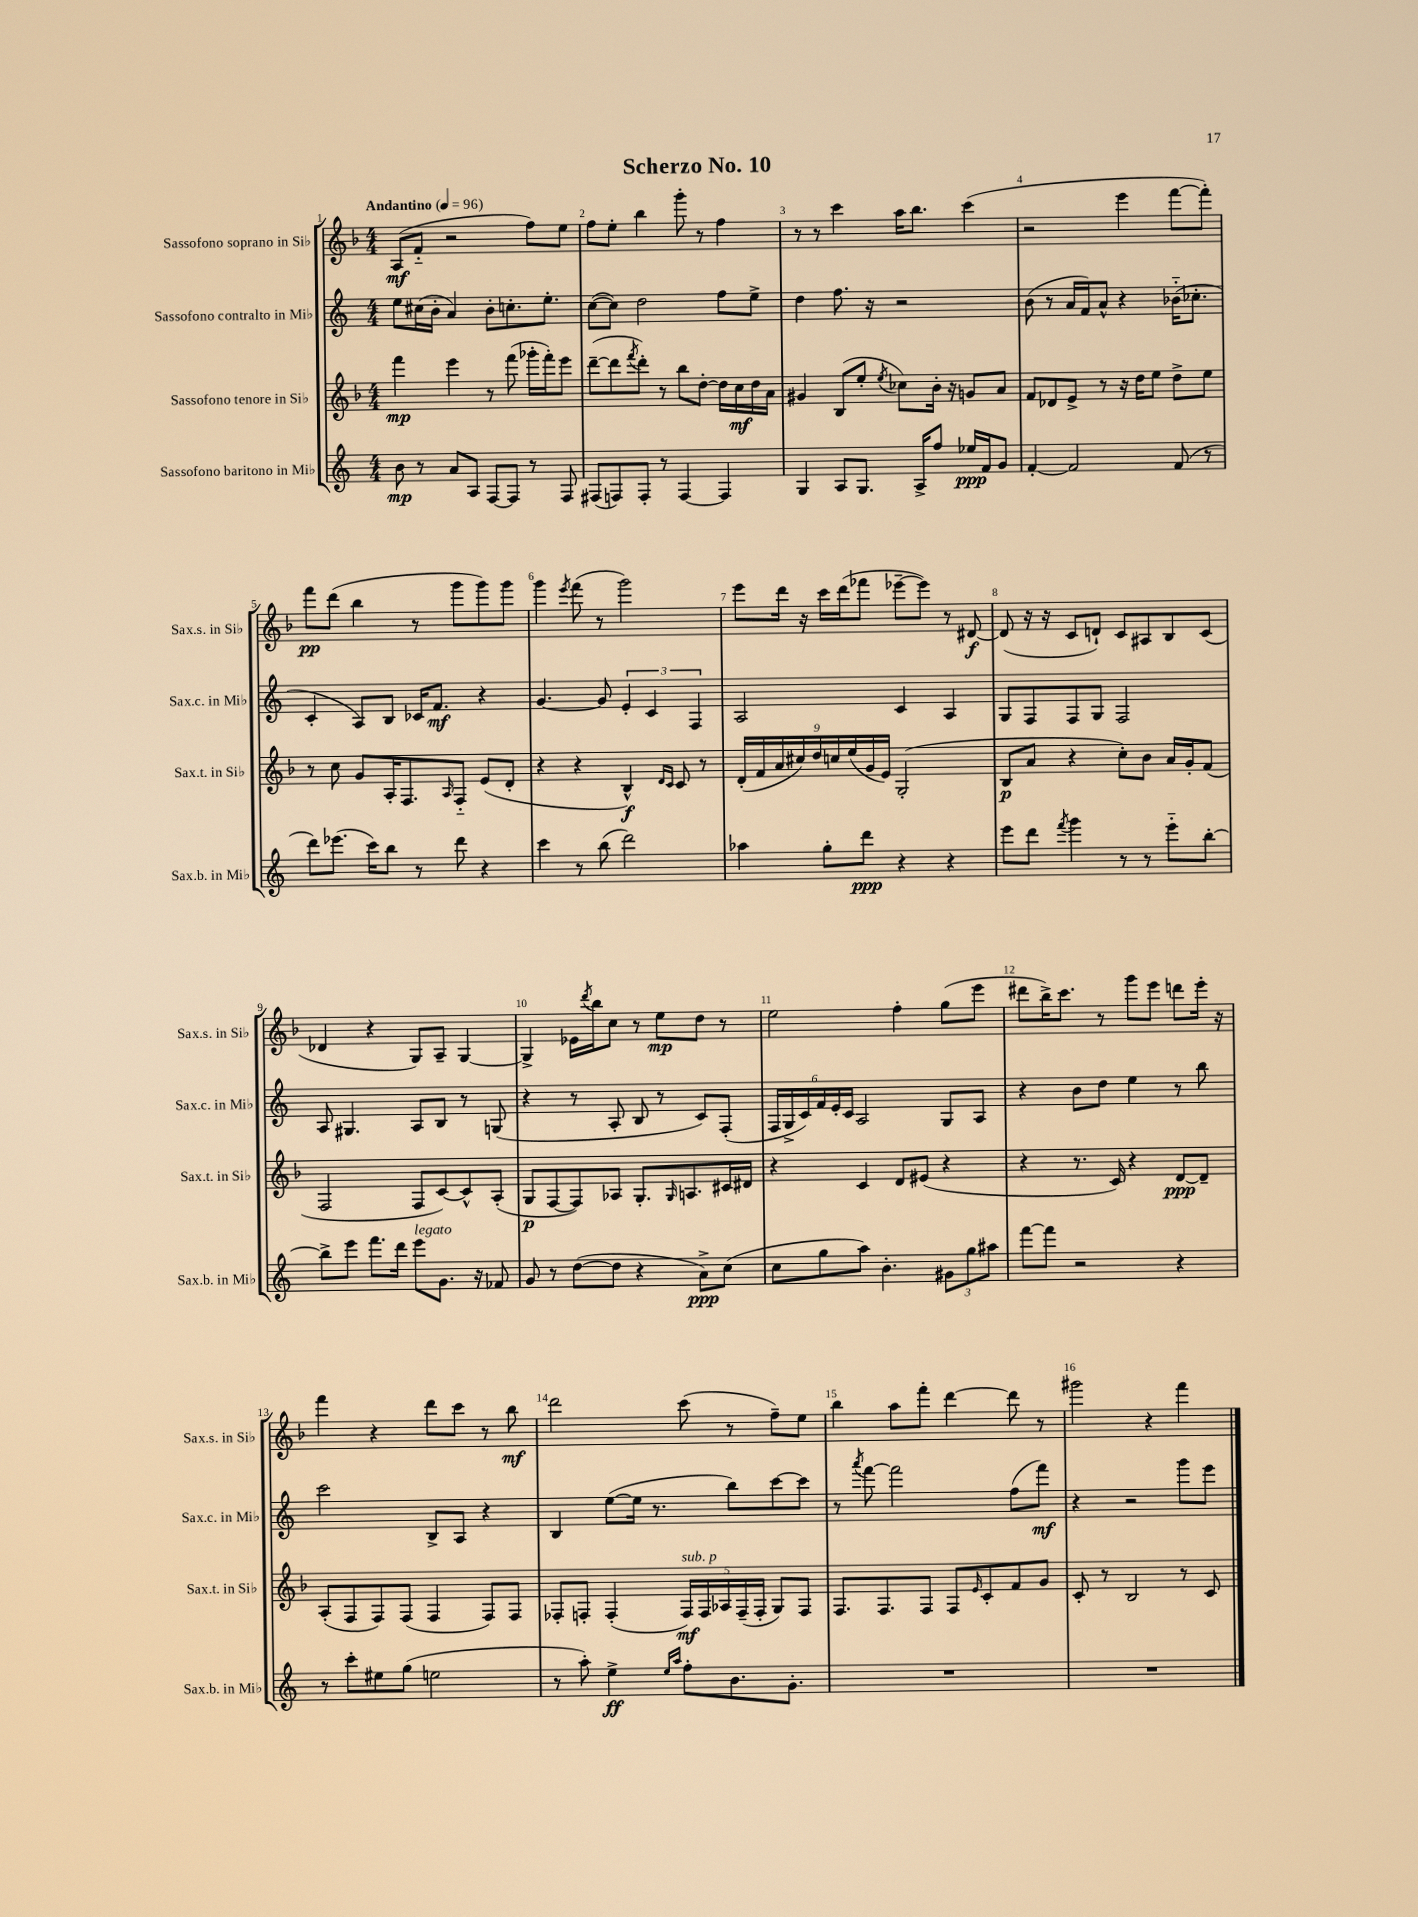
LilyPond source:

\header { title = "Scherzo No. 10" }
<<
\new StaffGroup <<
\new Staff = "s0" \with { instrumentName = "Sassofono soprano in Sib" shortInstrumentName = "Sax.s. in Sib" } {
    \clef treble \key f \major \numericTimeSignature \time 4/4 \tempo "Andantino" 4 = 96
    a8\mf( f'8-_ r2 f''8) e''8 |
    f''8 e''8-. bes''4 g'''8-. r8 f''4 |
    r8 r8 c'''4 a''16 bes''8. c'''4( |
    r2 e'''4 f'''8~ f'''8-.) |
    f'''8\pp d'''8( bes''4 r8 g'''8 g'''8) g'''8 |
    g'''4 \acciaccatura { e'''8 } f'''8( r8 g'''2) |
    e'''8 d'''16 r16 c'''16 d'''16( fes'''8 ees'''8~-- ees'''8) r8 dis'8~\f |
    dis'8( r16 r16 c'8 d'8-!) c'8 ais8 bes8 c'8( |
    des'4 r4 g8) a8-- g4~ |
    g4-> ees'16 \acciaccatura { d'''8 } bes''16 c''8 r8 e''8\mp d''8 r8 |
    e''2 f''4-. g''8( e'''8 |
    dis'''8 bes''16->) c'''8. r8 g'''8 e'''8 d'''8 e'''16-. r16 |
    f'''4 r4 d'''8 c'''8 r8 bes''8\mf |
    d'''2 c'''8( r8 f''8--) e''8 |
    bes''4 a''8 f'''8-. d'''4~ d'''8 r8 |
    gis'''2 r4 f'''4 \bar "|." |
}
\new Staff = "s1" \with { instrumentName = "Sassofono contralto in Mib" shortInstrumentName = "Sax.c. in Mib" } {
    \clef treble \key c \major \numericTimeSignature \time 4/4
    e''8 cis''16( b'16-. a'4) b'8-. c''8.-. e''8.-. |
    c''8~( c''8) d''2 f''8 e''8-> |
    d''4 f''8. r16 r2 |
    b'8( r8 a'16 f'16) a'8-^ r4 bes'16-_( ces''8.-. |
    c'4-. a8) b8 ces'16 f'8.\mf r4 |
    g'4.~ g'8 \tuplet 3/2 { e'4-. c'4 f4 } |
    a2 c'4 a4 |
    g8 f8 f8 g8 f2 |
    a8 gis4. a8 b8 r8 g8( |
    r4 r8 a8-. b8 r8 c'8) f8-.( |
    \tuplet 6/4 { f16 g16-> c'16) f'16 e'16-. c'16 } a2 g8 a8 |
    r4 b'8 d''8 e''4 r8 b''8 |
    c'''2 b8-> a8 r4 |
    b4 e''8~( e''16 r8. b''8) c'''8~ c'''8 |
    r8 \acciaccatura { a'''8 } f'''8~ f'''2 f''8( f'''8\mf) |
    r4 r2 g'''8 e'''8 \bar "|." |
}
\new Staff = "s2" \with { instrumentName = "Sassofono tenore in Sib" shortInstrumentName = "Sax.t. in Sib" } {
    \clef treble \key f \major \numericTimeSignature \time 4/4
    f'''4\mp e'''4 r8 f'''8( ges'''16-. f'''16-.) e'''8 |
    d'''8~--( d'''8 \acciaccatura { f'''8 } d'''8-.) r8 bes''8 d''8~-. d''16 c''16\mf d''16 a'16 |
    gis'4 bes8( e''8-. \acciaccatura { e''8 } ces''8) bes'16-. r16 g'8 a'8 |
    f'8 des'8 e'8-> r8 r16 d''16 e''8 d''8-> e''8 |
    r8 c''8 g'8 a16-. f8. \grace { a16 } f8-_ e'8( d'8-. |
    r4 r4 bes4-^\f) \grace { d'16 c'16 } c'8 r8 |
    \tuplet 9/8 { d'16-.( f'16 a'16 cis''16) d''16 c''16 e''16( g'16 e'16) } g2-.( |
    bes8\p a'8 r4 c''8-.) bes'8 a'16 g'16-. f'8( |
    f2 f8 c'8~) c'8-^ a8-.( |
    g8\p f8~ f8) aes8 g8.-. \grace { g16 } a8. cis'16 dis'16 |
    r4 c'4 d'8 eis'8( r4 |
    r4 r8. c'16) r4 d'8~\ppp d'8-- |
    a8-.( f8 f8) f8( f4 f8) f8 |
    fes8-. f8-. f4-.( \tuplet 5/4 { f16\mf^\markup { \italic "sub. p" }) f16 aes16 f16--( f16-. } g8) f8 |
    f8. f8. f8 f8 \grace { e'16 } c'8-. f'8 g'8 |
    c'8-. r8 bes2 r8 c'8 \bar "|." |
}
\new Staff = "s3" \with { instrumentName = "Sassofono baritono in Mib" shortInstrumentName = "Sax.b. in Mib" } {
    \clef treble \key c \major \numericTimeSignature \time 4/4
    b'8\mp r8 a'8 a8 f8~ f8 r8 f8 |
    fis8( f8) f8-. r8 f4~ f4 |
    g4 a8 g8. a16-> f''8 ees''16\ppp f'16 g'8 |
    f'4~-. f'2 f'8( r8 |
    d'''8) ees'''8.( c'''16) b''8 r8 d'''8 r4 |
    c'''4 r8 b''8( d'''2) |
    aes''4 g''8-. d'''8\ppp r4 r4 |
    e'''8 d'''8 \acciaccatura { f'''8 } g'''4 r8 r8 e'''8-_ b''8~-. |
    b''8-> e'''8 f'''8. d'''16 e'''8^\markup { \italic "legato" } g'8. r16 fes'8 |
    g'8 r8 d''8~( d''8 r4 a'8->\ppp) c''8( |
    c''8 g''8 a''8) b'4.-. \tuplet 3/2 { gis'8 g''8 ais''8 } |
    f'''8~ f'''8 r2 r4 |
    r8 c'''8-. eis''8 g''8( e''2 |
    r8 a''8-.) e''4->\ff \grace { e''16 a''16 } f''8-. b'8. g'8.-. |
    R1 |
    R1 \bar "|." |
}
>>
>>
\layout { \context { \Score \override BarNumber.break-visibility = ##(#f #t #t) barNumberVisibility = #all-bar-numbers-visible } }
